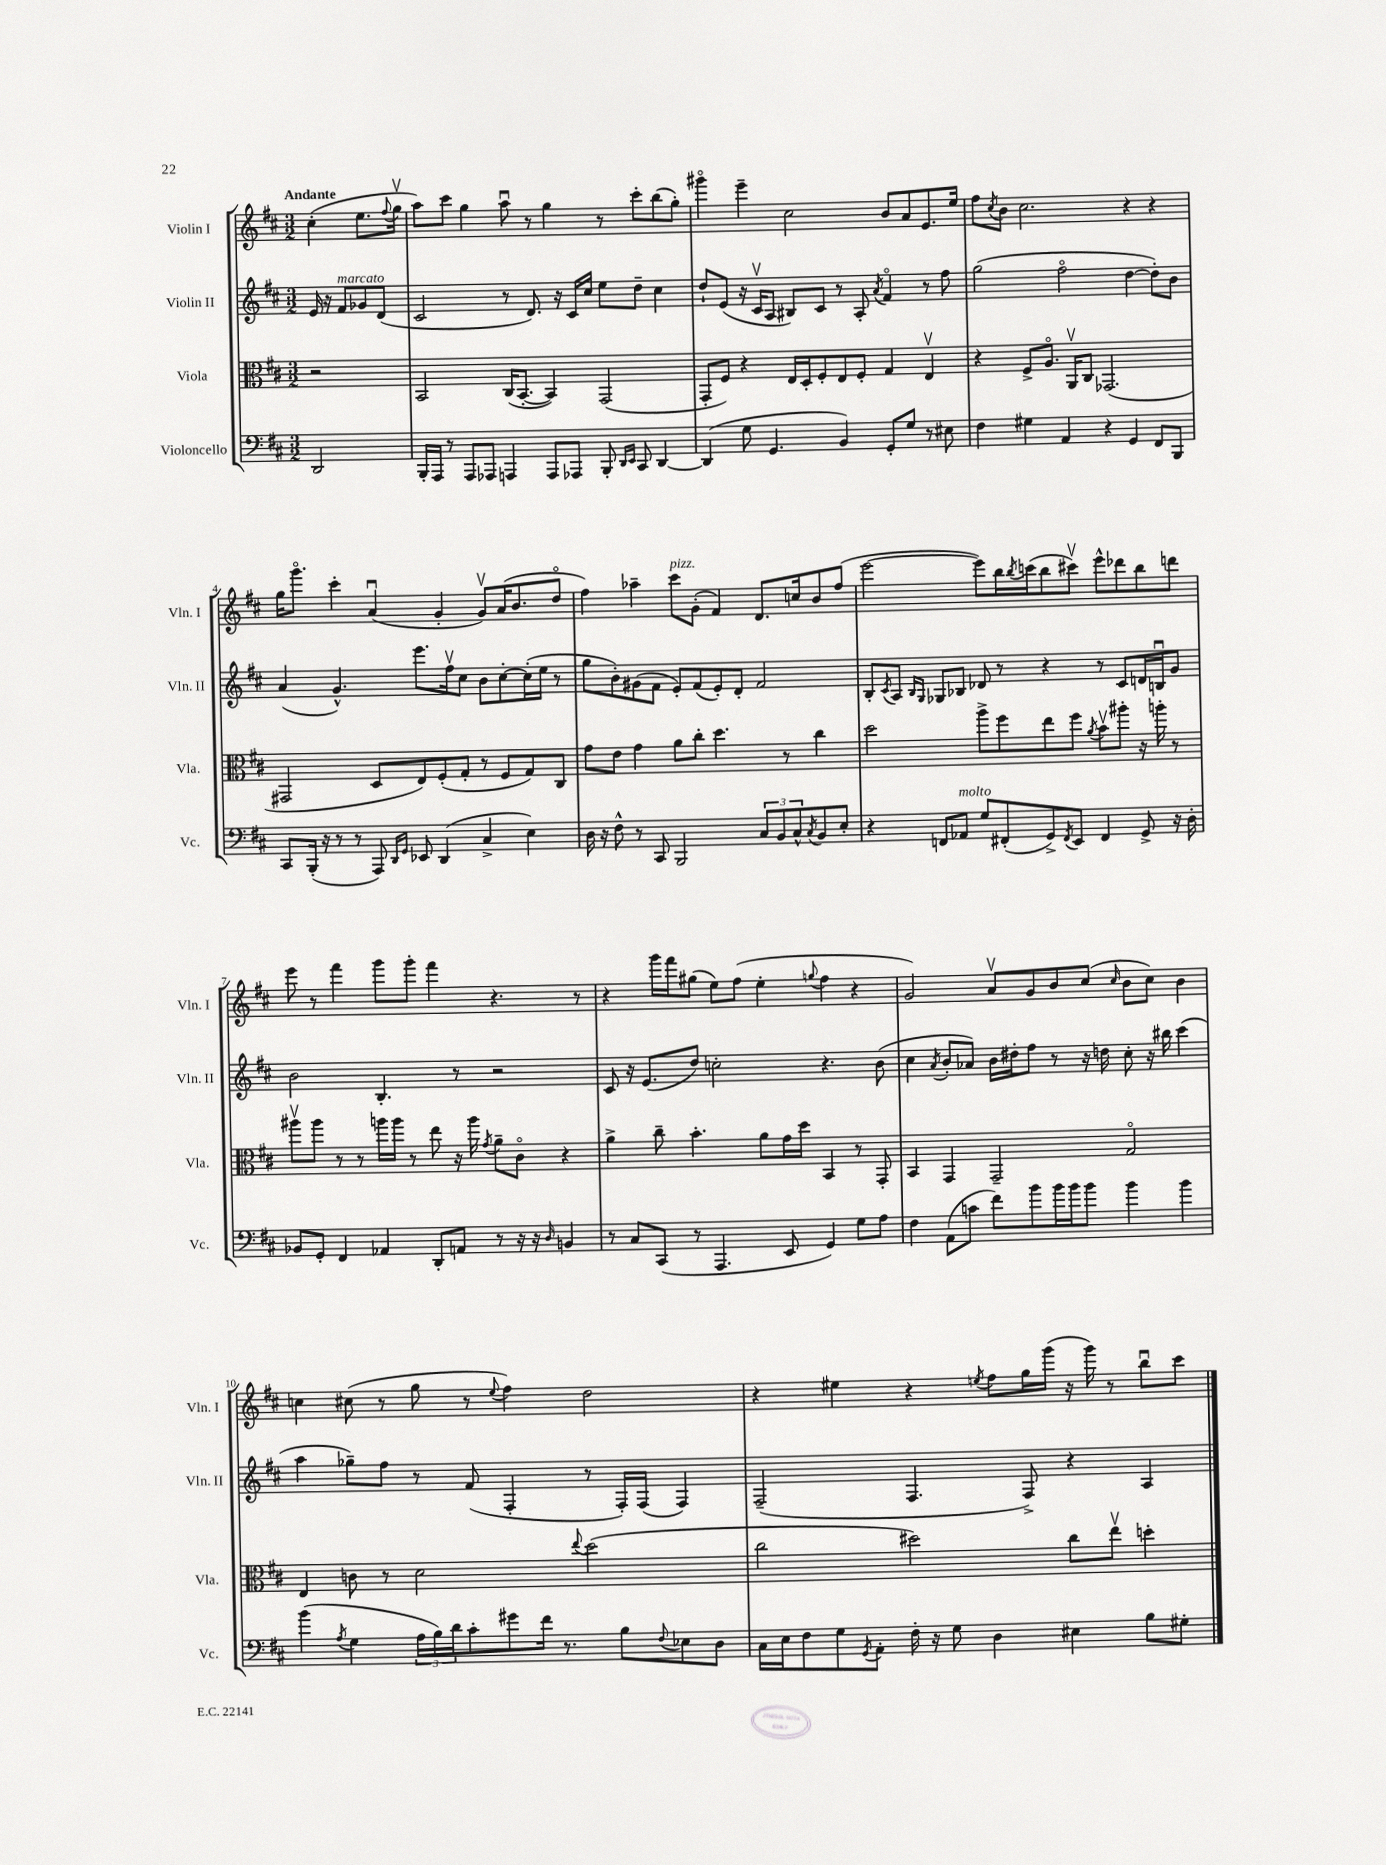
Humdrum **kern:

**kern	**kern	**kern	**kern
*part4	*part3	*part2	*part1
*staff4	*staff3	*staff2	*staff1
*I"Violoncello	*I"Viola	*I"Violin II	*I"Violin I
*I'Vc.	*I'Vla.	*I'Vln. II	*I'Vln. I
*clefF4	*clefC3	*clefG2	*clefG2
*k[f#c#]	*k[f#c#]	*k[f#c#]	*k[f#c#]
*M3/2	*M3/2	*M3/2	*M3/2
=	=	=	=
!	!	!	!LO:TX:a:B:t=Andante
2DD/	2r	16e/	(4cc#'\
.	.	16r	.
!	!	!LO:TX:a:i:t=marcato	!
.	.	8f#/L	.
.	.	8g-X/	8.ee\L
.	.	(8d/J	.
.	.	.	8qqff#/
.	.	.	16ggv\Jk
=1	=1	=1	=1
16BBB'/LL	2BB/	2c#/	8aa\L)
16AAA/JJ	.	.	.
8r	.	.	8ccc#\J
8AAA/L	.	.	4gg\
8AAA-X/J	.	.	.
4AAAn/	(16C#/KL	8r	8aau\
.	[8.BB'/J	.	.
.	.	8.d/)	8r
8AAA/L	4BB/])	.	4gg\
.	.	16r	.
8AAA-X/J	.	16c#/LL	.
.	.	16cc#/JJ	.
8BBB'/	(2GG/	8ee\L	8r
16qqDD/LL	.	.	.
16qqEE/JJ	.	.	.
8CC#/	.	8dd~\J	8ccc#'\L
[4DD/	.	4cc#\	(8bb\
.	.	.	8gg'\J)
=2	=2	=2	=2
(4DD/]	8GG'/L	8dd`/L	4ggg#X\
.	8F#/J)	(8e/J	.
8G\	4r	16r	4eee~\
.	.	16c#v/KL	.
4.GG/	.	8A/J	.
.	16E/LL	8B#X/L)	2cc#\
.	16D'/J	.	.
.	8F#'/	8c#/J	.
4BB/)	8E/	8r	.
.	8F#'/J	8A'/	.
.	.	8qa/	.
8GG'/L	4G/	4f#/	8b/L
8G/J	.	.	8a/
8r	4Ev/	8r	8.e/
8E#X\	.	8ff#\	.
.	.	.	16ee/Jk
=3	=3	=3	=3
4F#\	4r	(2gg\	8ff#\L
.	.	.	8qcc#/
.	.	.	8b\J
4G#X\	8F#^/L	.	2.cc#\
.	8.A/J	.	.
4AA/	.	2ff#\	.
.	16AAv/KL	.	.
.	8C#/J	.	.
4r	(2.GG-X/	.	.
4GG/	.	[4dd\	4r
8FF#/L	.	8dd'\L])	4r
8BBB/J	.	8b\J	.
!!LO:LB:g=z
=4	=4	=4	=4
8CC#/L	2GG#X/	(4a/	16gg\KL
.	.	.	8.ggg\J
(16BBB'/Jk	.	.	.
16r	.	.	.
8r	.	4.g^^/)	4ccc#'\
8r	.	.	.
8AAA/)	8D/L	.	(4au/
16qqDD/LL	.	.	.
16qqGG/JJ	.	.	.
8EE-X/	8E/)	8.eee\L	.
(4DD/	(8F#'/	.	4g'/
.	.	16ff#v\k	.
.	8G'/J	8cc#\J	.
4C#^/	8r	8b\L	8gv/L)
.	8F#/L	[8cc#'\	(16a/K
.	.	.	8.b/
4E\)	8G/)	(16cc#'\L]	.
.	.	16ee\JJ	.
.	8C#/J	8r	8dd/J
=5	=5	=5	=5
16D\	8g\L	8gg\L	4ff#\)
16r	.	.	.
8F#^^\	8e\J	8b'\)	.
8r	4g\	(8g#X\	4aa-X~\
8CC#/	.	8f#\J	.
!	!	!	!LO:TX:a:i:t=pizz.
2BBB/	8a\L	8e'/L)	8ccc#\L
.	8cc#'\J	(8f#/	(8g'\J
.	4.dd\	8e'/)	4f#/)
.	.	8d'/J	.
12C#/L	.	2f#/	8.d/L
12BB/	.	.	.
.	8r	.	.
12C#^^/	.	.	.
.	.	.	16ccn/k
8qC#/	.	.	.
8BB/	4cc#\	.	8b/
8E'/J	.	.	(8ff#/J
=6	=6	=6	=6
4r	2dd\	8B'/L	[2eee\
.	.	8qc#/	.
.	.	8A/J	.
.	.	16qqB/LL	.
.	.	16qqG/JJ	.
8FFn/L	.	8G-X/L	.
!LO:TX:a:i:t=molto	!	!	!
8AA-X/J	.	8B-X/J	.
8G/L	8aa^\L	8d-X/	8eee\L])
(8FF#X'/	8ff#\	8r	16bb\L
.	.	.	8qbb/
.	.	.	(16cccn\J
8GG^/)	8ee\	4r	8bb\
8qFF#/	.	.	.
8EE/J	8ff#\J	.	8ccc#Xv\J)
.	8qa/	.	.
4FF#/	8bv\L	8r	8eee^^\L
.	8aa#X'\J	8c#/L	8ddd-X\
8GG^/	16r	16dn/L	8bb\
.	16aan'\	16Bnu/J	.
16r	8r	8g/J	8dddn\J
16D'\	.	.	.
!!LO:LB:g=z
=7	=7	=7	=7
8BB-X/L	8aa#Xv\L	2b\	8eee\
8GG'/J	8aa#\J	.	8r
4FF#/	8r	.	4fff#\
.	8r	.	.
4AA-X/	16aan\LL	4.B'/	8ggg\L
.	16aa\JJ	.	.
.	8r	.	8ggg'\J
8DD'/L	8ee\	.	4fff#\
8AAn/J	16r	8r	.
.	16aa\	.	.
.	8qg/	.	.
8r	8a~\L	2r	4.r
16r	8c#\J	.	.
16r	.	.	.
16qqD/	.	.	.
4BBn/	4r	.	.
.	.	.	8r
=8	=8	=8	=8
8r	4a^\	8c#/	4r
8C#/L	.	16r	.
.	.	(8.e/L	.
(8CC#/J	8cc#~\	.	16ggg\LL
.	.	.	16fff#\J
8r	4.b'\	8dd/J)	(8gg#X\J
4.AAA/	.	2ccn'\	8ee\L)
.	.	.	(8ff#\J
.	8a\L	.	4ee'\
8EE/	16g\L	.	.
.	16dd\JJ	.	.
.	.	.	8qqggn/
4GG/)	4BB/	4.r	4ff#\
8G\L	8r	.	4r
8A\J	8GG'/	(8b\	.
=9	=9	=9	=9
4F#\	4BB/	4cc#\	2g/)
.	.	8qa/	.
(8AA\L	4GG/	8b'/L	.
8cn\J	.	8a-X/J)	.
8f#\L)	2GG~/	16b\LL	8av/L
.	.	16dd#X'\J	.
8b\	.	8ff#\J	8g/
16b\L	.	8r	8b/
16b\J	.	.	.
8b\J	.	16r	(8cc#/J
.	.	16ddn\	.
.	.	.	16qqcc#/
4b\	2G/	8cc#'\	8b\L
.	.	16r	8cc#\J)
.	.	16bb#X\	.
4b\	.	(4ccc#\	4b\
!!LO:LB:g=z
=10	=10	=10	=10
(4b\	4E/	4aa\	4ccn\
8qA/	.	.	.
4G\	8cn\	8gg-X~\L)	(8cc#X\
.	8r	8ff#\J	8r
24A\LL	2d\	8r	8gg\
24B\)	.	.	.
24d\J	.	.	.
8c#'\	.	(8f#/	8r
.	.	.	8qqee/
8g#X\	.	4F#'/	4ff#\)
16f#\Jk	.	.	.
8.r	.	.	.
.	8qqee/	.	.
.	(2dd\	8r	2dd\
8B\L	.	16F#'/LL)	.
.	.	(16F#/JJ	.
8qqF#/	.	.	.
8E-X\	.	4F#/)	.
8D\J	.	.	.
=11	=11	=11	=11
16C#\LL	2cc#\	(2F#~/	4r
16E\J	.	.	.
8F#\	.	.	.
8G\	.	.	4ee#X\
8qGG/	.	.	.
8AA'\J	.	.	.
16F#'\	2dd#X\)	4.F#/	4r
16r	.	.	.
8G\	.	.	.
.	.	.	8qeen/
4D\	.	.	8ff#\L
.	.	8F#^/)	16gg\L
.	.	.	(16ggg\JJ
4E#X\	8cc#\L	4r	16r
.	.	.	16ggg\)
.	8eev\J	.	8r
8B\L	4ddn'\	4A/	8bbu\L
8G#X'\J	.	.	8ccc#\J
==	==	==	==
*-	*-	*-	*-
